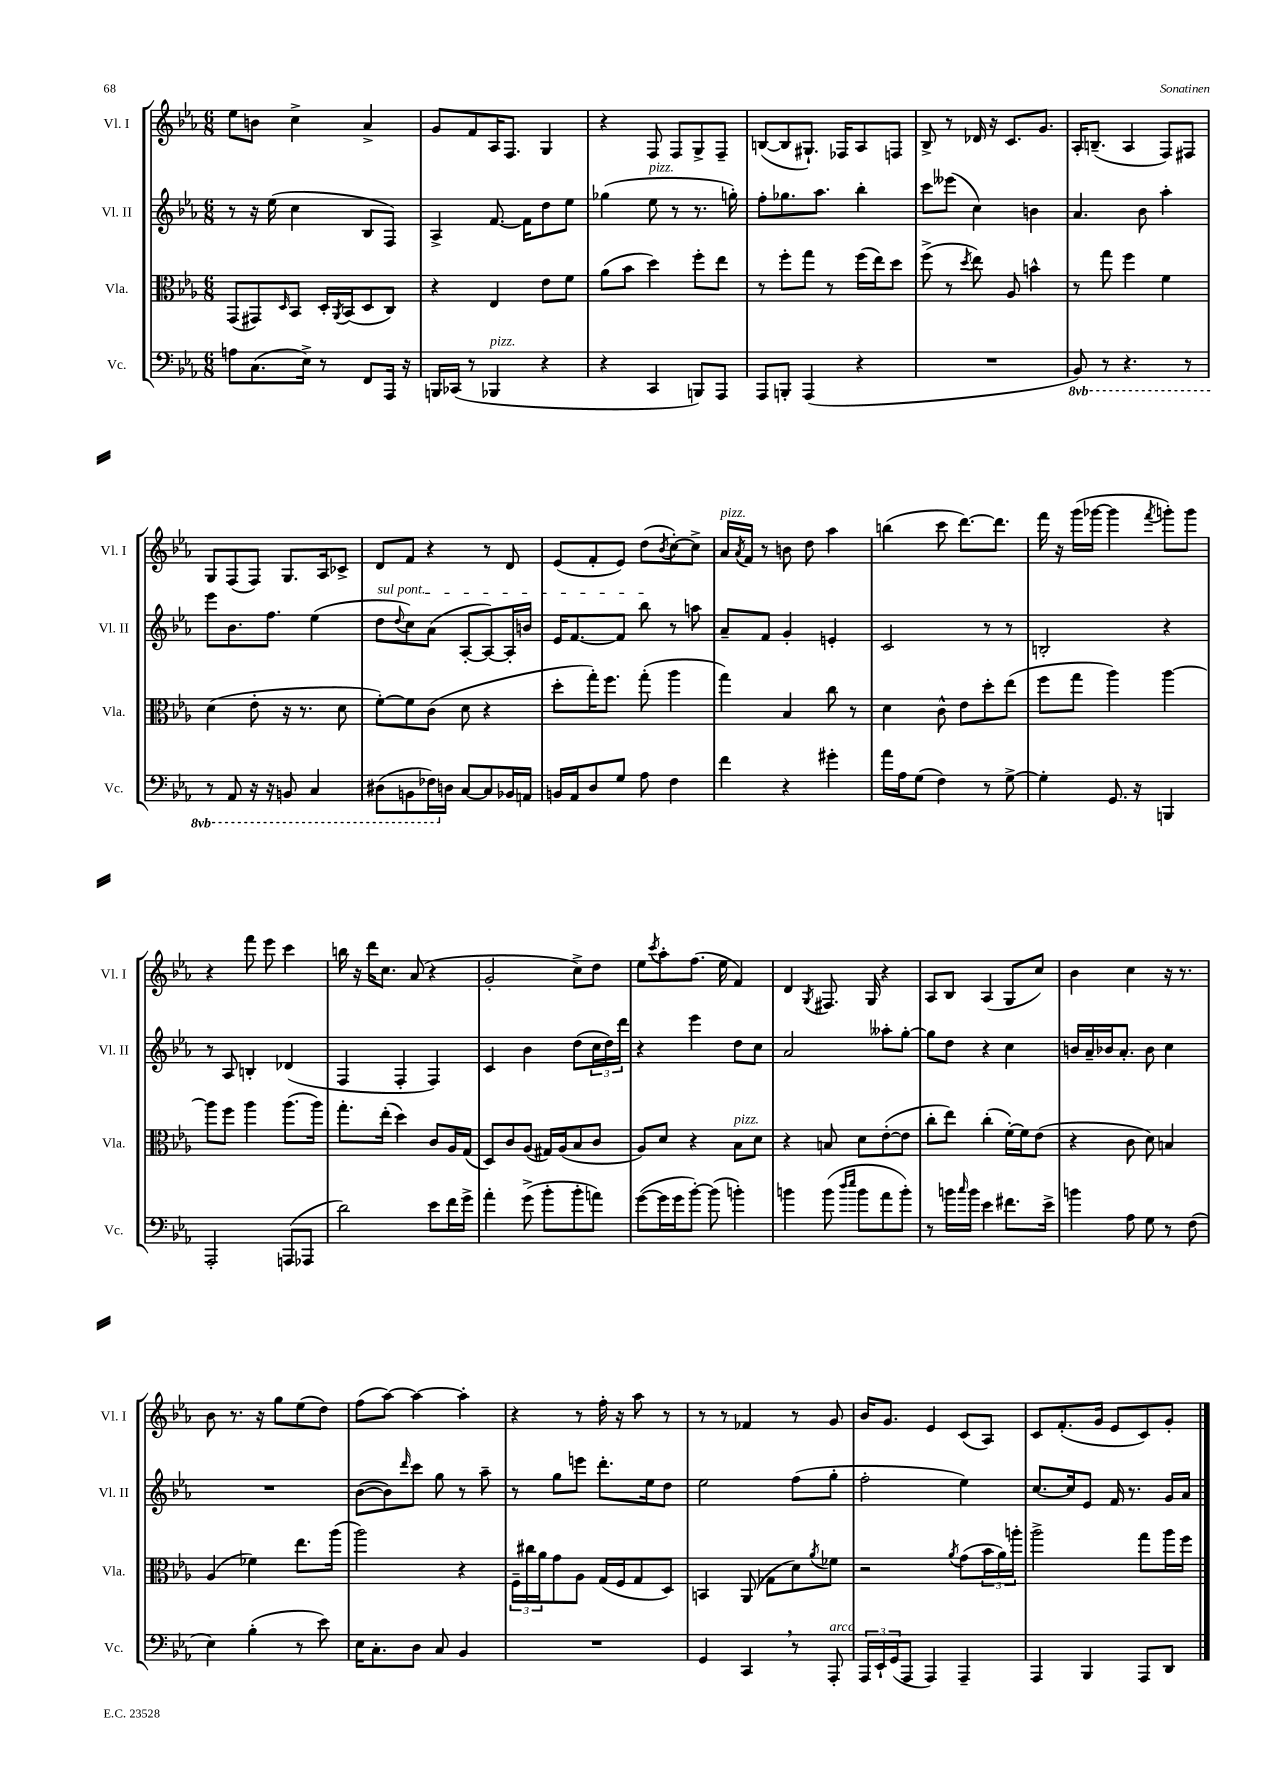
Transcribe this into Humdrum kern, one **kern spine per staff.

**kern	**kern	**kern	**kern
*part4	*part3	*part2	*part1
*staff4	*staff3	*staff2	*staff1
*I"Vc.	*I"Vla.	*I"Vl. II	*I"Vl. I
*I'Vc.	*I'Vla.	*I'Vl. II	*I'Vl. I
*clefF4	*clefC3	*clefG2	*clefG2
*k[b-e-a-]	*k[b-e-a-]	*k[b-e-a-]	*k[b-e-a-]
*M6/8	*M6/8	*M6/8	*M6/8
=3	=3	=3	=3
8An\L	(8GG/L	8r	8ee-\L
(8.C\	8GG#X/)	16r	8bn\J
.	.	(16ee-\	.
.	16qqD/	.	.
.	8BB-/J	4cc\	4cc^\
16E-^\Jk)	.	.	.
8r	16D'/LL	.	.
.	8qAA-/	.	.
.	(16BB-/J	.	.
8FF/L	8D/	8B-/L	4a-^/
16AAA-/Jk	8C/J)	8F/J)	.
16r	.	.	.
=4	=4	=4	=4
16BBBn/LL	4r	4A-^/	8g/L
(16CC-X/JJ	.	.	.
8r	.	.	8f/
!LO:TX:a:i:t=pizz.	!	!	!
4BBB-X/	4E-/	[8.f/	16A-/K
.	.	.	8.F/J
.	.	16f\KL]	.
4r	8e-\L	8dd\	4G/
.	8f\J	8ee-\J	.
=5	=5	=5	=5
4r	(8a-\L	(4gg-X\	4r
.	8b-\J	.	.
!	!	!LO:TX:a:i:t=pizz.	!
4CC/	4dd\)	8ee-\	8F/
.	.	8r	8F/L
8BBBn/L)	8ff'\L	8.r	8G^/
8AAA-/J	8ee-\J	.	8F~/J
.	.	16ggn'\)	.
=6	=6	=6	=6
8AAA-/L	8r	8ff'\L	([8Bn/L
8BBBn'/J	8ff'\L	8.gg-X\	8B/]
(4AAA-/	8gg\J	.	8.G#X`/J)
.	.	8.aa-\J	.
.	8r	.	.
.	.	.	16F-X/KL
4r	(16ff\LL	4bb-'\	8A-/
.	16ee-\J)	.	.
.	8dd\J	.	8Fn/J
=7	=7	=7	=7
2.r	(8ff^\	8ccc\L	8B-^/
.	8r	(8eee--X\J	8r
.	8qdd/	.	.
.	8ee-\)	4cc\)	16d-X/
.	.	.	16r
.	8A-/	.	8.c/L
.	4bn^^\	4bn\	.
.	.	.	8.g/J
=8	=8	=8	=8
*8ba	*	*	*
8BBB-/)	8r	4.a-/	16A-'/KL
.	.	.	(8.Bn~/J
8r	8gg\	.	.
4.r	4ff\	.	4A-/
.	.	8b-\	.
.	4f\	4aa-'\	8F/L)
8r	.	.	8F#X/J
!!LO:LB:g=z
=9	=9	=9	=9
8r	(4d\	8eee-\L	8G/L
8AAA-/	.	8.b-\	(8F/
16r	8e-'\	.	8F/J)
16r	.	8.ff\J	.
8BBBn/	16r	.	8.G/L
.	8.r	.	.
4CC/	.	(4ee-\	.
.	.	.	16A-/k
.	8d\	.	8c-X^/J
=10	=10	=10	=10
!	!	!LO:TX:a:i:t=sul pont.	!
(8DD#X\L	[8f'\L)	8dd\L	8d/L
.	.	8qqdd/	.
8BBBn\	8f\]	8cc\)	8f/J
16FF-X\L)	(8c\J	(8a-\J	4r
*X8ba	*	*	*
16Dn\JJ	.	.	.
[8C/L	8d\	[8A-'/L	.
8C/]	4r	8A-/_)	8r
16BB-X/L	.	16A-'/L]	8d/
16AAn/JJ	.	16bn/JJ	.
=11	=11	=11	=11
16BBn/LL	8dd'\L	16e-/KL	(8e-/L
16AA-/J	.	[8.f/	.
8D/	16gg'\K)	.	8f'/
.	8.ff\J	.	.
8G/J	.	8f/J]	8e-/J)
8A-\	(8gg'\	8bb-\	(8dd\L
.	.	.	8qb-/
4F\	4aa-\	8r	[8cc'\)
.	.	8aan\	8cc^\J]
=12	=12	=12	=12
!	!	!	!LO:TX:a:i:t=pizz.
4f\	4gg\)	8a-~/L	16a-/LL
.	.	.	8qa-/
.	.	.	16f/JJ
.	.	8f/J	8r
4r	4B-/	4g'/	8bn\
.	.	.	8dd\
4g#X'\	8cc\	4en'/	4aa-\
.	8r	.	.
=13	=13	=13	=13
16a-\LL	4d\	2c/	(4bbn\
16A-\J	.	.	.
(8G\J	.	.	.
4F\)	8c^^\	.	8ccc\
.	8e-\L	.	[8.ddd\L)
8r	8dd'\	8r	.
.	.	.	8.ddd\J]
[8G^\	(8ee-\J	8r	.
=14	=14	=14	=14
4G'\]	8ff\L	2Bn'/	16fff\
.	.	.	16r
.	8gg\J	.	(16ggg\LL
.	.	.	[16ggg-X\JJ
8.GG/	4aa-\)	.	4ggg-\]
16r	.	.	.
.	.	.	8qfff/
4BBBn/	[4aa-\	4r	8gggn'\L)
.	.	.	8ggg\J
!!LO:LB:g=z
=15	=15	=15	=15
2AAA-'/	8aa-\L]	8r	4r
.	8ff\J	8A-/	.
.	4aa-\	4Bn'/	8fff\
.	.	.	8eee-\
(8AAAn/L	(8.aa-\L	(4d-X/	4ccc\
8AAA-X/J	.	.	.
.	16aa-\Jk)	.	.
=16	=16	=16	=16
2d\)	8.gg'\L	4F/	16bbn\
.	.	.	16r
.	.	.	16ddd\KL
.	(16ee-'\Jk	.	8.cc\J
.	4dd\)	4F'/	.
.	.	.	(8a-/
8e-\L	8c/L	4F/)	4r
16f\L	16A-/L	.	.
16g^\JJ	(16G/JJ	.	.
=17	=17	=17	=17
4a-'\	8D/L)	4c/	2g'/
.	8c/	.	.
(8g^\	(8A-/J	4b-\	.
8b-'\L	16G#X/LL)	.	.
.	(16A-/J	.	.
8b-'\	8B-/	(8dd\L	8cc^\L)
8an\J)	8c/J	24cc\L	8dd\J
.	.	24dd\)	.
.	.	24ddd\JJ	.
=18	=18	=18	=18
([8g\L	8A-/L)	4r	8ee-\L
.	.	.	8qccc/
16g\L]	8d/J	.	8aa-'\
16g\J	.	.	.
[8b-'\J)	4r	4eee-\	(8.ff\J
(8b-\]	.	.	.
.	.	.	16ee-\
!	!LO:TX:a:i:t=pizz.	!	!
4bn'\)	8B-\L	8dd\L	4f/)
.	8d\J	8cc\J	.
=19	=19	=19	=19
4bn\	4r	2a-/	4d/
.	.	.	8qG/
(8b\	8Bn/	.	8.F#X/
16qqdd/LL	.	.	.
16qqee-/JJ	.	.	.
8b\L	8d\L	.	.
.	.	.	16G/
8a-\	([8e-'\	8aa--X'\L	4r
8b'\J)	8e-\J]	[8gg'\J	.
=20	=20	=20	=20
8r	8cc'\L	8gg\L]	8A-/L
16bn\LL	8ee-\J)	8dd\J	8B-/J
16qqcc/	.	.	.
16b\JJ	.	.	.
4e-\	(4cc'\	4r	(4A-/
8.f#X\L	[16f'\LL)	4cc\	8G/L
.	16f\J]	.	.
.	(8e-\J	.	8cc/J)
16e-^\Jk	.	.	.
=21	=21	=21	=21
4bn\	4r	16bn/LL	4b-\
.	.	16a-~/	.
.	.	16b-X/J	.
.	.	8.a-'/J	.
8A-\	8c\	.	4cc\
8G\	8d\)	8b-\	.
8r	4Bn/	4cc\	16r
.	.	.	8.r
(8F\	.	.	.
!!LO:LB:g=z
=22	=22	=22	=22
4E-\)	(4A-/	2.r	8b-\
.	.	.	8.r
(4B-'\	4f-X\)	.	.
.	.	.	16r
.	.	.	8gg\L
8r	8.ee-\L	.	(8ee-\
8e-\)	.	.	8dd\J)
.	(16aa-\Jk	.	.
=23	=23	=23	=23
16E-\KL	2aa-\)	([8b-\L	(8ff\L
8.C'\	.	.	.
.	.	8b-\])	[8aa-\J)
.	.	16qqddd/	.
8D\J	.	8ccc\J	4aa-\_
8C/	.	8gg\	.
4BB-/	4r	8r	4aa-'\]
.	.	8aa-~\	.
=24	=24	=24	=24
2.r	24F~\LL	8r	4r
.	24cc#X\	.	.
.	24a-\J	.	.
.	8g\	8gg\L	.
.	8A-\J	8eeen\J	8r
.	(16G/LL	8.ddd'\L	16ff'\
.	16F/J	.	16r
.	8G/	.	8aa-\
.	.	16ee-\k	.
.	8D/J)	8dd\J	8r
=25	=25	=25	=25
4GG/	4BBn/	2ee-\	8r
.	.	.	8r
4CC,/	(8AA-/	.	4f-X/
.	8G-X\L	.	.
8r	8d\)	(8ff\L	8r
.	8qa-/	.	.
!LO:TX:a:i:t=arco	!	!	!
8AAA-'/	8f-X\J	8gg'\J	8g/
=26	=26	=26	=26
24AAA-/LL	2r	2ff'\	16b-/KL
24EE-`/	.	.	.
.	.	.	8.g/J
(24GG/J	.	.	.
8AAA-/J	.	.	.
4AAA-/)	.	.	4e-/
.	8qa-/	.	.
4AAA-~/	(8g\L	4ee-\)	(8c/L
.	24b-\L	.	8A-/J)
.	24a-\)	.	.
.	24aan'\JJ	.	.
=27	=27	=27	=27
4AAA-/	2aa-^\	[8.cc/L	8c/L
.	.	.	(8.f'/
.	.	16cc/k]	.
4BBB-/	.	8e-/J	.
.	.	.	16g/Jk
.	.	16f/	8e-/L
.	.	8.r	.
8AAA-/L	8gg\L	.	8c/)
8DD/J	16aa-\L	16g/LL	8g'/J
.	16ff\JJ	16a-/JJ	.
==	==	==	==
*-	*-	*-	*-
